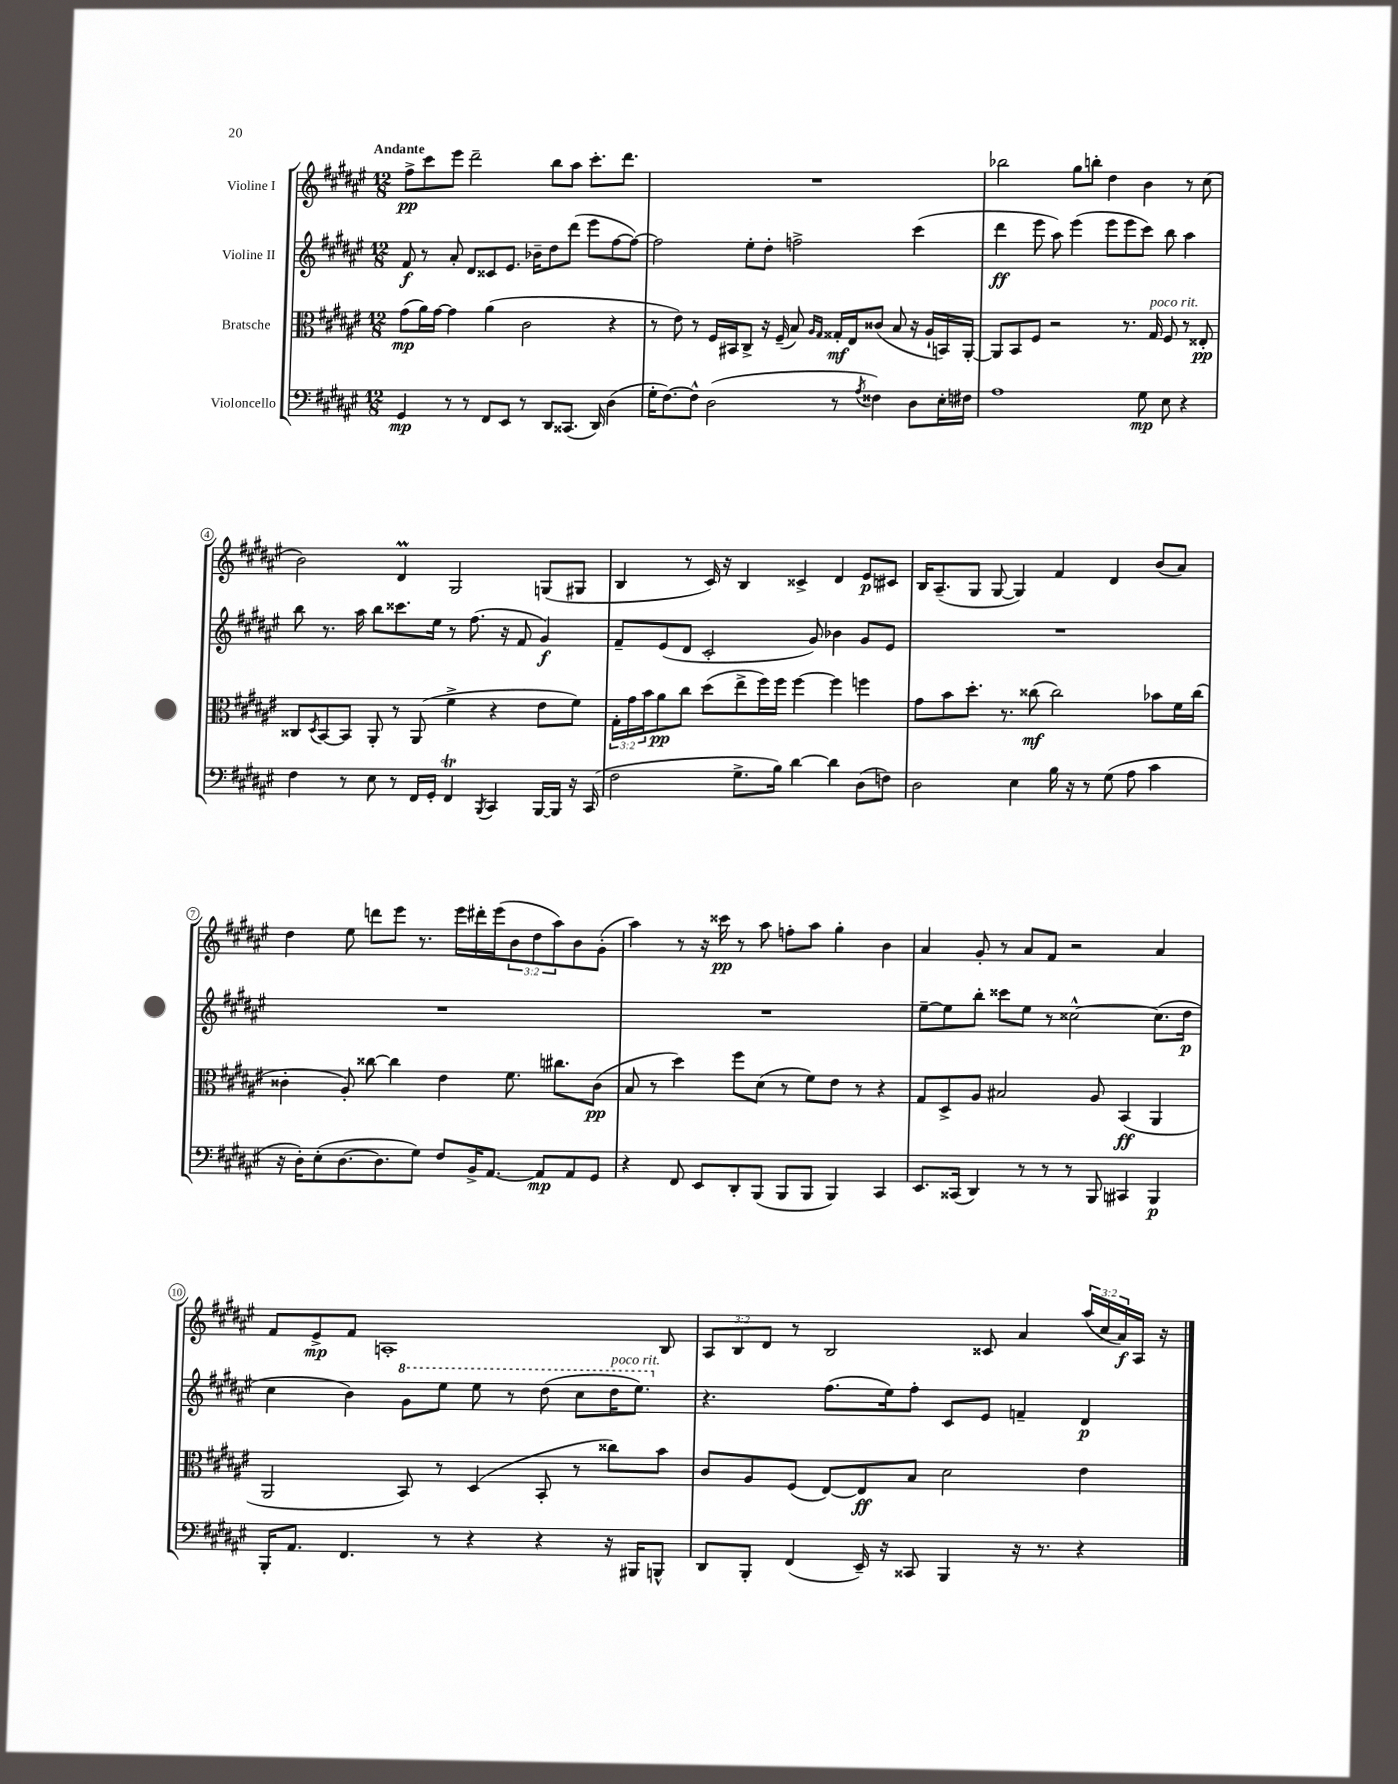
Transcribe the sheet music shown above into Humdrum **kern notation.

**kern	**dynam	**kern	**dynam	**kern	**dynam	**kern	**dynam
*part4	*part4	*part3	*part3	*part2	*part2	*part1	*part1
*staff4	*staff4	*staff3	*staff3	*staff2	*staff2	*staff1	*staff1
*I"Violoncello	*	*I"Bratsche	*	*I"Violine II	*	*I"Violine I	*
*clefF4	*	*clefC3	*	*clefG2	*	*clefG2	*
*k[f#c#g#d#a#e#]	*	*k[f#c#g#d#a#e#]	*	*k[f#c#g#d#a#e#]	*	*k[f#c#g#d#a#e#]	*
*M12/8	*	*M12/8	*	*M12/8	*	*M12/8	*
=1	=1	=1	=1	=1	=1	=1	=1
!	!	!	!	!	!	!LO:TX:a:B:t=Andante	!
4GG#/	mp	(8g#\L	mp	8f#/	f	8ff#^\L	pp
.	.	16a#\L)	.	8r	.	8ccc#\	.
.	.	[16g#\JJ	.	.	.	.	.
8r	.	4g#\]	.	8a#'/	.	8eee#\J	.
8r	.	.	.	8d#/L	.	2ddd#~\	.
8FF#/L	.	(4a#\	.	8c##X/	.	.	.
8EE#/J	.	.	.	8.e#/J	.	.	.
8r	.	2c#\	.	.	.	.	.
.	.	.	.	16b-X~\KL	.	.	.
8DD#/L	.	.	.	8dd#\	.	8bb\L	.
(8.CC##X/J	.	.	.	(8ddd#\J	.	8aa#\J	.
.	.	.	.	8eee#\L	.	8.ccc#'\L	.
16DD#/)	.	.	.	.	.	.	.
(4D#\	.	4r	.	[8ff#\	.	.	.
.	.	.	.	.	.	8.ddd#\J	.
.	.	.	.	8ff#\J_)	.	.	.
=2	=2	=2	=2	=2	=2	=2	=2
16G#'\KL	.	8r	.	2ff#\]	.	1.r	.
[8.F#\)	.	.	.	.	.	.	.
.	.	8e#\)	.	.	.	.	.
8F#^^\J]	.	8r	.	.	.	.	.
(2D#\	.	16F#/LL	.	.	.	.	.
.	.	16BB#X/J	.	.	.	.	.
.	.	8C#^/J	.	8ee#'\L	.	.	.
.	.	16r	.	8dd#'\J	.	.	.
.	.	(16F#~/	.	.	.	.	.
.	.	8B/)	.	2ffn^\	.	.	.
.	.	16qqA#/LL	.	.	.	.	.
.	.	16qqG#/JJ	.	.	.	.	.
8r	.	16G##X'/LL	mf	.	.	.	.
.	.	16E#/J	.	.	.	.	.
8qA#/	.	.	.	.	.	.	.
4F##X\)	.	(8c##X/J	.	.	.	.	.
.	.	8B/	.	.	.	.	.
8D#\L	.	16r	.	(4ccc#\	.	.	.
.	.	16A#`/LL	.	.	.	.	.
16E#'\L	.	16BBn/)	.	.	.	.	.
16F#X\JJ	.	[16AA#'/JJ	.	.	.	.	.
=3	=3	=3	=3	=3	=3	=3	=3
1A#	.	8AA#/L]	.	4ddd#\	ff	2bb-X\	.
.	.	8BB/	.	.	.	.	.
.	.	8F#/J	.	8eee#\	.	.	.
.	.	2r	.	8aa#\)	.	.	.
.	.	.	.	(4eee#\	.	8gg#\L	.
.	.	.	.	.	.	8bbn'\J	.
.	.	.	.	8eee#\L	.	4dd#\	.
.	.	8.r	.	8eee#\	.	.	.
8G#\	mp	.	.	8ccc#\J)	.	4b\	.
!	!	!LO:TX:a:i:t=poco rit.	!	!	!	!	!
.	.	16G#/	.	.	.	.	.
8E#\	.	8F#/	.	8bb\	.	.	.
4r	.	8r	.	4aa#\	.	8r	.
.	.	8E##X'/	pp	.	.	(8cc#\	.
!!LO:LB:g=z
=4	=4	=4	=4	=4	=4	=4	=4
4F#\	.	8C##X/L	.	8bb\	.	2b\)	.
.	.	8qD#/	.	.	.	.	.
.	.	[8BB/	.	8.r	.	.	.
8r	.	8BB/J]	.	.	.	.	.
.	.	.	.	16aa#\	.	.	.
8E#\	.	8AA#'/	.	8bb\L	.	.	.
8r	.	8r	.	8.ccc##X\	.	4d#M/	.
16FF#/LL	.	(8AA#/	.	.	.	.	.
16GG#'/JJ	.	.	.	16ee#\Jk	.	.	.
4FF#T/	.	4f#^\	.	8r	.	2G#/	.
.	.	.	.	(8.ff#\	.	.	.
8qBBB/	.	.	.	.	.	.	.
4CC#/	.	4r	.	.	.	.	.
.	.	.	.	16r	.	.	.
.	.	.	.	8f#/	.	.	.
[16BBB/LL	.	8e#\L	.	4g#/)	f	(8Gn/L	.
16BBB/JJ]	.	.	.	.	.	.	.
16r	.	8f#\J)	.	.	.	8G#X/J	.
(16CC#/	.	.	.	.	.	.	.
=5	=5	=5	=5	=5	=5	=5	=5
2F#\	.	24G#'\LL	.	8f#~/L	.	4B/	.
.	.	24g#\	.	.	.	.	.
.	.	24b\J	.	.	.	.	.
.	.	8a#\	pp	(8e#/	.	.	.
.	.	8cc#\J	.	8d#/J	.	8r	.
.	.	(8dd#\L	.	2c#'/	.	16c#/)	.
.	.	.	.	.	.	16r	.
8.G#^\L	.	8ee#^\	.	.	.	4B/	.
.	.	16ff#\L)	.	.	.	.	.
16B\Jk)	.	16ff#\JJ	.	.	.	.	.
[4d#\	.	[4ff#\	.	.	.	4c##X^/	.
.	.	.	.	8g#/)	.	.	.
4d#\]	.	4ff#\]	.	4b-X\	.	4d#/	.
(8D#\L	.	4ffn\	.	8g#/L	.	8e#/L	p
8Fn\J)	.	.	.	8e#/J	.	8c#X/J	.
=6	=6	=6	=6	=6	=6	=6	=6
2D#\	.	8g#\L	.	1.r	.	16B/KL	.
.	.	.	.	.	.	(8.A#~/	.
.	.	8b\	.	.	.	.	.
.	.	8.dd#'\J	.	.	.	8G#/J	.
.	.	.	.	.	.	[8G#/	.
.	.	8.r	.	.	.	.	.
4E#\	.	.	.	.	.	4G#/])	.
.	.	(8cc##X\	mf	.	.	.	.
16B\	.	2cc##\)	.	.	.	4f#/	.
16r	.	.	.	.	.	.	.
8r	.	.	.	.	.	.	.
(8G#\	.	.	.	.	.	4d#/	.
8A#\	.	.	.	.	.	.	.
4c#\	.	8b-X\L	.	.	.	(8b/L	.
.	.	16f#\L	.	.	.	8a#/J)	.
.	.	(16cc##\JJ	.	.	.	.	.
!!LO:LB:g=z
=7	=7	=7	=7	=7	=7	=7	=7
16r	.	4c##X'\	.	1.r	.	4dd#\	.
16D#'\KL)	.	.	.	.	.	.	.
(8E#'\	.	.	.	.	.	.	.
[8.D#\	.	8A#'/)	.	.	.	8ee#\	.
.	.	[8cc##X\	.	.	.	8dddn\L	.
8.D#\]	.	.	.	.	.	.	.
.	.	4cc##\]	.	.	.	8eee#\J	.
8G#\J)	.	.	.	.	.	8.r	.
8F#/L	.	4e#\	.	.	.	.	.
.	.	.	.	.	.	16eee#\LL	.
16BB^/K	.	.	.	.	.	16ddd#X'\	.
[8.AA#/J	.	.	.	.	.	(16eee#\J	.
.	.	8.f#\	.	.	.	12b\	.
.	.	.	.	.	.	12dd#\	.
8AA#/L]	mp	.	.	.	.	.	.
.	.	.	.	.	.	12aa#\)	.
.	.	8.cc#X\L	.	.	.	.	.
8AA#/	.	.	.	.	.	8b\	.
8GG#/J	.	(8c##\J	pp	.	.	(8g#'\J	.
=8	=8	=8	=8	=8	=8	=8	=8
4r	.	8B/	.	1.r	.	4aa#\)	.
.	.	8r	.	.	.	.	.
8FF#/	.	4dd#\)	.	.	.	8r	.
8EE#/L	.	.	.	.	.	16r	.
.	.	.	.	.	.	16ccc##X\	pp
8DD#'/	.	8ff#\L	.	.	.	8r	.
(8BBB/J	.	(8d#\J	.	.	.	8aa#\	.
8BBB/L	.	8r	.	.	.	8ffn'\L	.
8BBB/J	.	8f#\L)	.	.	.	8aa#\J	.
4BBB/)	.	8e#\J	.	.	.	4gg#'\	.
.	.	8r	.	.	.	.	.
4CC#/	.	4r	.	.	.	4b\	.
=9	=9	=9	=9	=9	=9	=9	=9
8.EE#/L	.	8G#/L	.	[8ee#~\L	.	4a#/	.
.	.	8D#^/	.	8ee#\]	.	.	.
(16CC##X/Jk	.	.	.	.	.	.	.
4DD#/)	.	8A#/J	.	8bb'\J	.	8g#'/	.
.	.	2B#X/	.	8ccc##X\L	.	8r	.
8r	.	.	.	8ee#\J	.	8a#/L	.
8r	.	.	.	8r	.	8f#/J	.
8r	.	.	.	[2cc##X^^\	.	2r	.
8BBB/	.	8A#/	.	.	.	.	.
4CC#X/	.	(4BB/	ff	.	.	.	.
4BBB/	p	4AA#/	.	(8.cc##\L]	.	4a#/	.
.	.	.	.	16dd#\Jk	p	.	.
!!LO:LB:g=z
=10	=10	=10	=10	=10	=10	=10	=10
16BBB'/KL	.	2AA#/	.	4cc#\	.	8f#/L	.
8.AA#/J	.	.	.	.	.	.	.
.	.	.	.	.	.	8e#^/	mp
4.FF#/	.	.	.	4b\)	.	8f#/J	.
.	.	.	.	.	.	1An'	.
*	*	*	*	*8va	*	*	*
.	.	8BB/)	.	8gg#\L	.	.	.
8r	.	8r	.	8eee#\J	.	.	.
4r	.	(4D#/	.	8eee#\	.	.	.
.	.	.	.	8r	.	.	.
4r	.	8BB'/	.	(8ddd#\	.	.	.
.	.	8r	.	8ccc#\L	.	.	.
!	!	!	!	!LO:TX:a:i:t=poco rit.	!	!	!
16r	.	8cc##X\L)	.	16ddd#\K	.	.	.
16BBB#X/KL	.	.	.	8.eee#\J)	.	.	.
8BBBn^^/J	.	8b\J	.	.	.	8B/	.
=11	=11	=11	=11	=11	=11	=11	=11
*	*	*	*	*X8va	*	*	*
8DD#/L	.	8c#/L	.	4.r	.	12A#/L	.
.	.	.	.	.	.	12B/	.
8BBB'/J	.	8A#/	.	.	.	.	.
.	.	.	.	.	.	12d#/J	.
(4FF#/	.	(8F#/J	.	.	.	8r	.
.	.	[8E#/L)	.	(8.ff#\L	.	2B/	.
16EE#~/)	.	8E#/]	ff	.	.	.	.
16r	.	.	.	16ee#\k)	.	.	.
8CC##X/	.	8B/J	.	8ff#'\J	.	.	.
4BBB/	.	2d#\	.	8c#/L	.	.	.
.	.	.	.	8e#/J	.	8c##X/	.
16r	.	.	.	4fn~/	.	4a#/	.
8.r	.	.	.	.	.	.	.
4r	.	4e#\	.	4d#/	p	(24aa#/LL	.
.	.	.	.	.	.	24cc#/	.
.	.	.	.	.	.	24a#/)	f
.	.	.	.	.	.	16A#/JJ	.
.	.	.	.	.	.	16r	.
==	==	==	==	==	==	==	==
*-	*-	*-	*-	*-	*-	*-	*-
